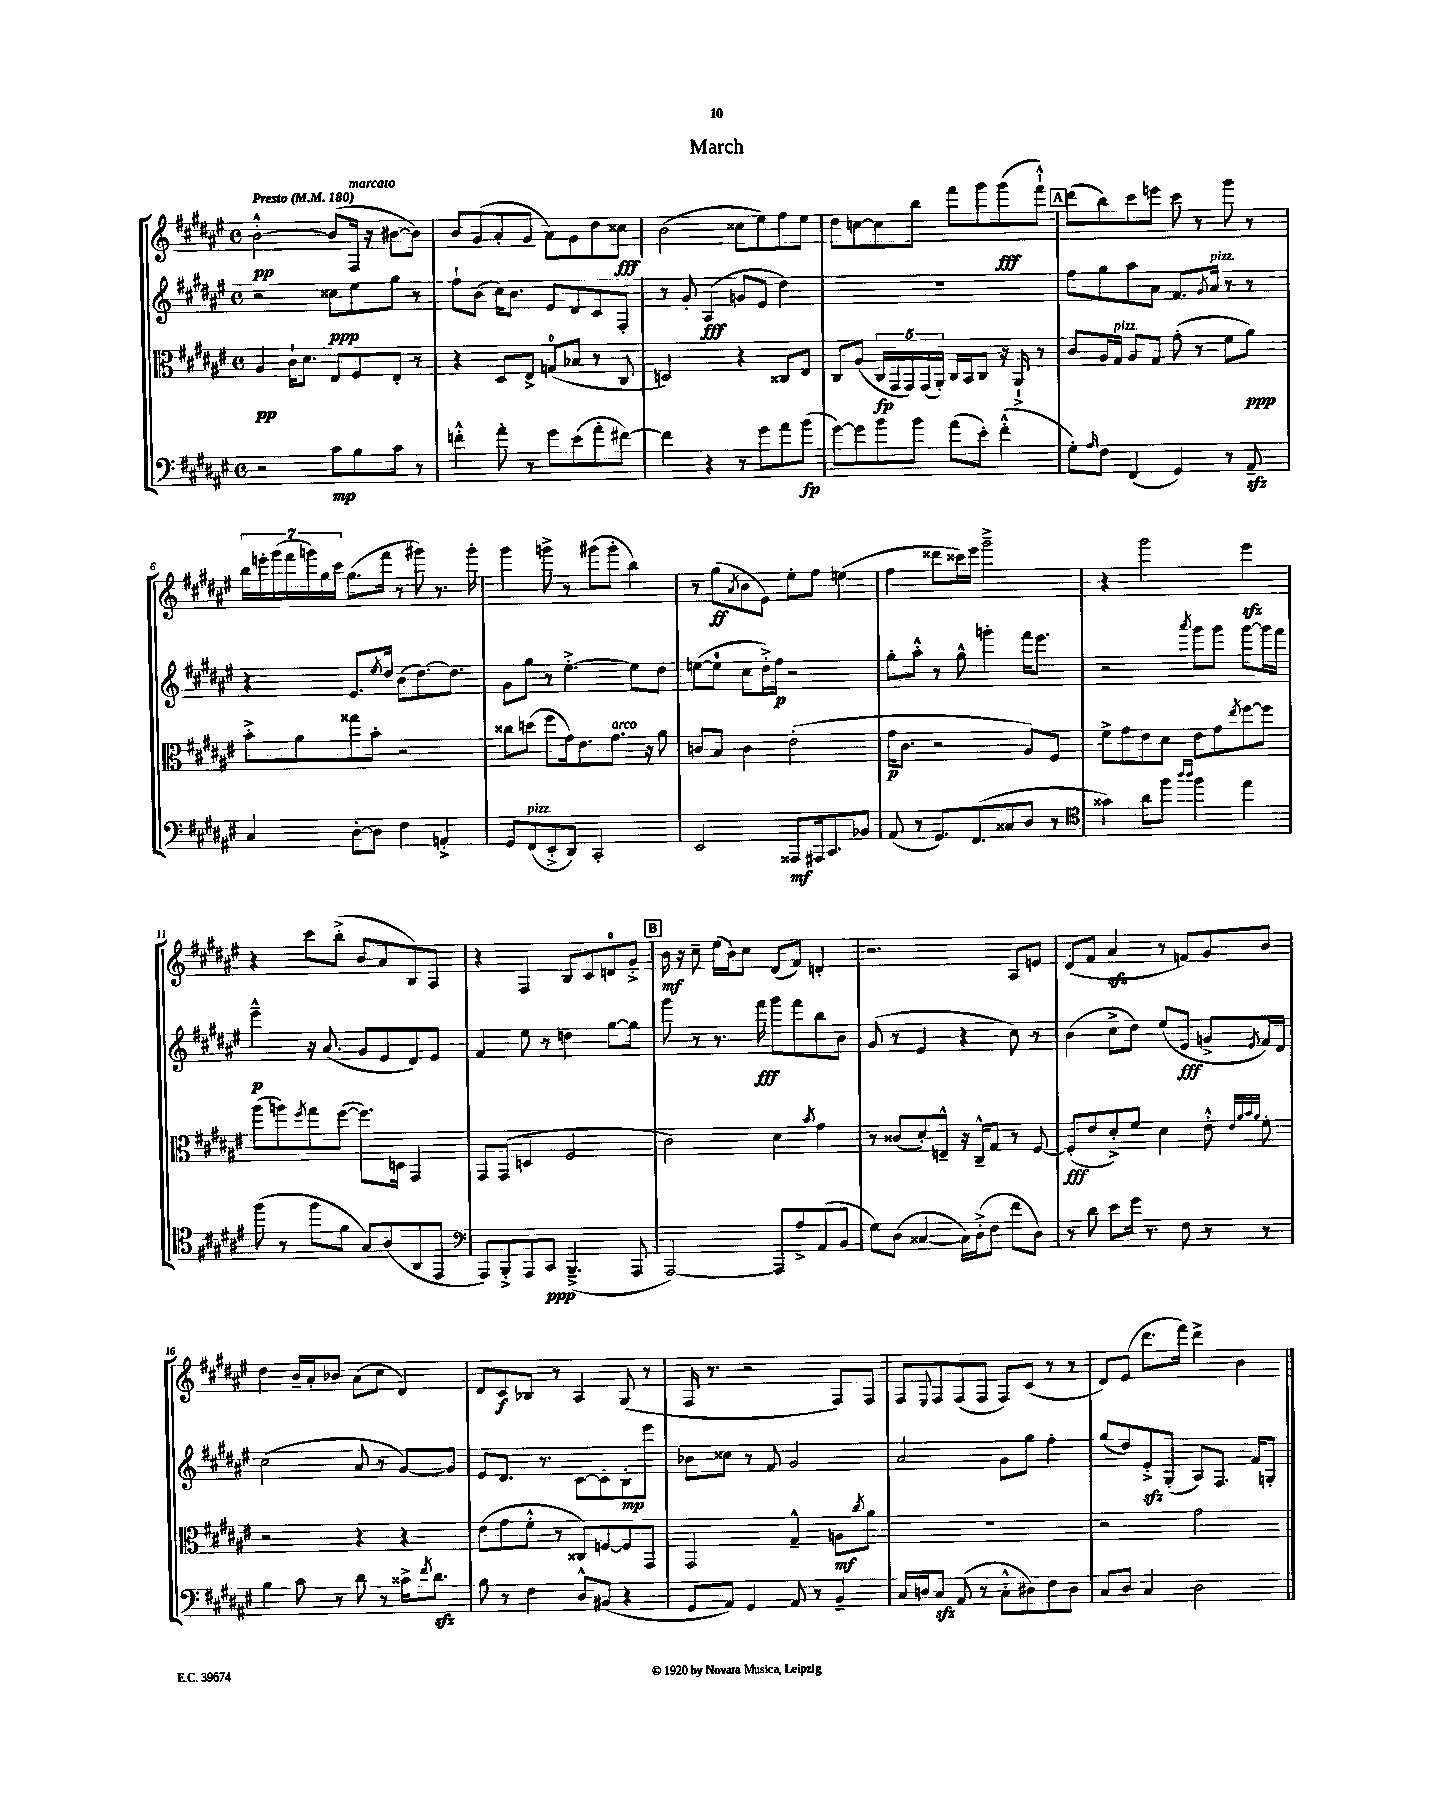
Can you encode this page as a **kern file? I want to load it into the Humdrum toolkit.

**kern	**kern	**kern	**kern
*staff4	*staff3	*staff2	*staff1
*clefF4	*clefC3	*clefG2	*clefG2
*k[f#c#g#d#a#e#]	*k[f#c#g#d#a#e#]	*k[f#c#g#d#a#e#]	*k[f#c#g#d#a#e#]
*M4/4	*M4/4	*M4/4	*M4/4
*met(c)	*met(c)	*met(c)	*met(c)
*MM180	*MM180	*MM180	*MM180
2r	4A#/	2r	[2b'^^\
.	16c#`\LK	.	.
.	8.d#\J	.	.
8c#\L	8E#/L	8cc##\L	(8b/]L
8B\	8F#/	8ee#\	16F#/Jk
.	.	.	16r
8c#\J	8E#'/J	8gg#\J	[8b#\L
8r	8r	8r	8b#\]J)
=	=	=	=
4f'^^\	4r	8ff#`\L	8b/L
.	.	(8b\J	(8g#/
8a#'\	8D#/L	16cc#\LK)	8a#'/
.	.	8.b\J	.
8r	8E#^/J	.	8g#/J
8g#\L	(8G/L	8e#/L	8a#\L)
(8e#\	8B-/J	8d#/	8g#\
8a#'\	8r	8c#/	8dd#\
[8f#\J)	8C#/	8F#'/J	8cc##\J
=	=	=	=
4f#\]	2D/)	8r	(2b\
.	.	8g#'/	.
4r	.	(4A#/	.
8r	4r	8g/L	8cc##\L
8g#\L	.	8e#/J	8ee#\)
8a#\	8C##/L	4dd#\)	8ff#\
(8b\J	8E#/J	.	8ee#\J
=	=	=	=
[8g#\L)	8C#/L	1r	8dd#\L
8g#\]	(8A#/J	.	[8cc\
8b\	20C#/LL	.	8cc\]
.	20GG#/	.	.
.	20GG#/)	.	.
8b\J	.	.	8bb\J
.	(20GG#/	.	.
.	20AA#'/JJ)	.	.
(8a#\L	16C#/LL	.	8fff#\L
.	16BB/J	.	.
8e#'\J)	8C#/J	.	8ggg#\
(4f#'^^\	16r	.	(8ggg#\
.	16AA#`^/	.	.
.	8r	.	8fff#`^^\J)
=	=	=	=
8G#'\L)	8c#/L	8ff#\L	(8ddd#\L
16qqA#/	.	.	.
8F#\J	16A#/L	8gg#\	8bb\)
.	16G#/JJ	.	.
(4FF#/	8A#/L	8aa#\	8ccc#\
.	8G#/J	8a#\J	8eee\J
4GG#/)	(8g#'\	8.f#/L	8ccc#\
.	8r	.	8r
.	.	8qg#/	.
.	.	16a#/Jk	.
8r	8f#\L	8r	8ggg#\
8AA#~/	8a#\J)	8r	8r
=	=	=	=
4C#/	8b'^\L	4r	28bb\LL
.	.	.	28eee'\
.	.	.	(28ggg#\
.	.	.	28fff#\
.	8a#\	.	.
.	.	.	28ggg\)
.	.	.	28gg#\
.	.	.	28ccc#\JJ
[8D#'\L	8gg##\	8.e#/L	(8.gg#\L
8D#\]J	8b'\J	.	.
.	.	8qee#/	.
.	.	16dd#/Jk	16fff#\Jk
4F#\	2r	(8b\L	8r
.	.	[8.dd#\)	8ggg#\)
4AA'^/	.	.	8.r
.	.	8.dd#\]J	.
.	.	.	16ggg#'\
=	=	=	=
8GG#/L	8cc##\L	8g#\L	4ggg#\
(8FF#/	(8dd\J	8gg#\J	.
8EE#'^/	8ff#\L	8r	8ggg^\
8DD#/J)	16g#\k)	[4.ee#'^\	8r
.	8.e#\	.	.
2CC#'/	.	.	(8ggg#\L
.	8.g#\J	.	8ggg#'\J
.	.	8ee#\]L	4bb\)
.	16r	.	.
.	8a#\	8dd#\J	.
=	=	=	=
2EE#/	8c/L	([8ee\L	8r
.	8B/J	8ee\]J	(8gg#\L
.	.	.	8qa#/
.	4c\	8cc#\L	8b\
.	.	16dd#'^\L)	8e#\J)
.	.	16ff#\JJ	.
8AAA##/L	(2e#'\	2r	8ee#'\L
16AAA#/k	.	.	8ff#\J
8.CC#/	.	.	.
.	.	.	(4ee\
8BB-/J	.	.	.
=	=	=	=
(8AA#/	16g#\LK	8gg#'\L	4ff#\
.	8.c#\J	.	.
8r	.	8aa#'^^\J	.
8.GG#/L)	2r	8r	8ddd##\L
.	.	8gg#^^\	16ccc##\L)
(8.FF#/	.	.	16eee#\JJ
.	.	4ggg'\	2ggg#~^\
8C##/	.	.	.
8D#/J	8A#/L)	16fff#\LK	.
.	.	8.eee#\J	.
8r	8F#/J	.	.
=	=	=	=
*clefC4	*	*	*
4g##\)	8f#^\L	2r	4r
.	8g#\	.	.
8a#\L	8e#\	.	2ggg#\
8ff#\J	8d#\J	.	.
16qqaa#/LL	.	.	.
16qqaa#/JJ	.	8qaaa#/	.
4ff#\	8e#\L	8ggg#\L	.
.	8g#\	8ggg#\J	.
.	8qee#/	.	.
4ee#\	[8ff#\	[8ggg#\L	4eee#\
.	8ff#\]J	16ggg#\]L	.
.	.	16fff#\JJ	.
=	=	=	=
(8ff#\	(8aa#\L	4eee#~^^\	4r
8r	8aa\)	.	.
.	8qff#/	.	.
8ff#\L	8gg#\	16r	8ccc#\L
.	.	(8.a#/	.
8f#\J	([8ff#\J	.	(8bb'^\J
8G#/L)	8.ff#\]L)	8g#/L	8b/L
(8A#/	.	8e#/	8a#/
.	16D\Jk	.	.
8AA#/	4GG#/	8d#/)	8B/)
8EE#/J	.	8e#/J	8A#/J
=	=	=	=
*clefF4	*	*	*
8AAA#/L)	8GG#/L	4f#/	4r
8BBB'^/	(8GG#/J	.	.
8AAA#/	4D/	8ee#\	4F#/
8CC#/J	.	8r	.
(4.BBB~^/	2F#/	4dd\	8B/L
.	.	.	8c#/
.	.	[8gg#\L	8d/
8AAA#/	.	8gg#\]J	8g#'^/J
=	=	=	=
[2AAA#/)	2c#\)	8ggg#\	16b\
.	.	.	16r
.	.	8r	8cc#~\
.	.	8.r	(16ee#\LL
.	.	.	16b\J)
.	.	.	8cc#\J
.	.	16fff#\	.
8AAA#/]L	4d#\	8ggg#\L	(8d#/L
8A#^/	.	8fff#\	8f#/J)
.	8qb/	.	.
(8AA#/	4g#\	8bb\	4d'/
8BB/J	.	8b\J	.
=	=	=	=
8G#\L)	8r	(8g#/	2.r
(8D#\J	(8c##/L	8r	.
[4C##/	8d#'/)	4e#/	.
.	8E~^^/J	.	.
16C##\]LL)	16r	4r	.
(16D#'^\J	16C#~^^/LK	.	.
8F#\J	8G#/J	.	.
8f#\L	8r	8cc#\)	8A#/L
8D#\J)	[8F#/	8r	8e/J
=	=	=	=
8r	(8F#'/]L	(4b\	(8d#/L
8d#\	8e#/	.	8f#/J
8e#\L	8d#'^/)	8cc#^\L	4a#/
16g#\Jk	8f#/J	8dd#\J)	.
8.r	.	.	.
.	4d#\	(8ee#/L	8r
8F#\	.	8e#/J	8f/L)
8r	8e#'^^\	8g^/L	8g#/
.	32qqe#/LLL	.	.
.	32qqa#/	.	.
.	32qqb/	.	.
.	32qqa#/JJJ	8qe#/	.
8r	8f#'\	16f#/L)	8b/J
.	.	16d#/JJ	.
=	=	=	=
4B\	2r	(2cc#\	4dd#\
8c#\	.	.	16b~/LL
.	.	.	16a#'/J
8r	.	.	8b-/J
8d#\	4r	8a#/	(8a#\L
8r	.	8r	8cc#\J
16c##^\LK	4r	[8g#/L)	4d#/)
8qf#/	.	.	.
8.d#\J	.	.	.
.	.	8g#/]J	.
=	=	=	=
8B\	(8e#\L	8e#/L	8d#/L
8r	8g#\	8.d#/J	8c#/
4F#\	8f#'^^\J	.	8B-/J
.	.	8.r	.
.	8r	.	8r
8D#^^/L	8C##/L)	[8c#\L	4A#/
(8BB#/J	[8F/	8c#'\]	.
4r	8F/]	8B'\	(8G#/
.	8GG#/J	8eee#\J	8r
=	=	=	=
8GG#/L	2GG#/	8b-\L	16F#/
.	.	.	8.r
8AA#/J)	.	8cc##\J	.
4GG#/	.	8r	2r
.	.	8f#/	.
8AA#/	4G#~^^/	2g#/	.
8r	.	.	.
4BB~/	8A\L	.	8F#/L)
.	8qcc#/	.	.
.	8a#\J	.	8F#/J
=	=	=	=
16C#/LL	1r	2a#/	8F#/L
16D/J	.	.	.
.	.	.	8qqE#/
8C#/J	.	.	8F#/
(8AA#/	.	.	(8F#/
8r	.	.	8F#/J
8C#'^^\L	.	8g#\L	8F#/L)
8D#\)	.	8gg#\J	(8c#/J
8F#\	.	4ff#'\	8r
8D#\J	.	.	8r
=	=	=	=
8C#/L	2r	(8gg#/L	8d#/L)
8D#/J	.	8dd#/)	(8e#/J
4C#/	.	8e#'^/	8.ddd#\L
.	.	(8G#'/J	.
.	.	.	16fff#\Jk)
2D#\	2g#\	8A#/L)	4ddd#^\
.	.	8.F#/J	.
.	.	.	4b\
.	.	16f#/LK	.
.	.	8G'/J	.
==	==	==	==
*-	*-	*-	*-
